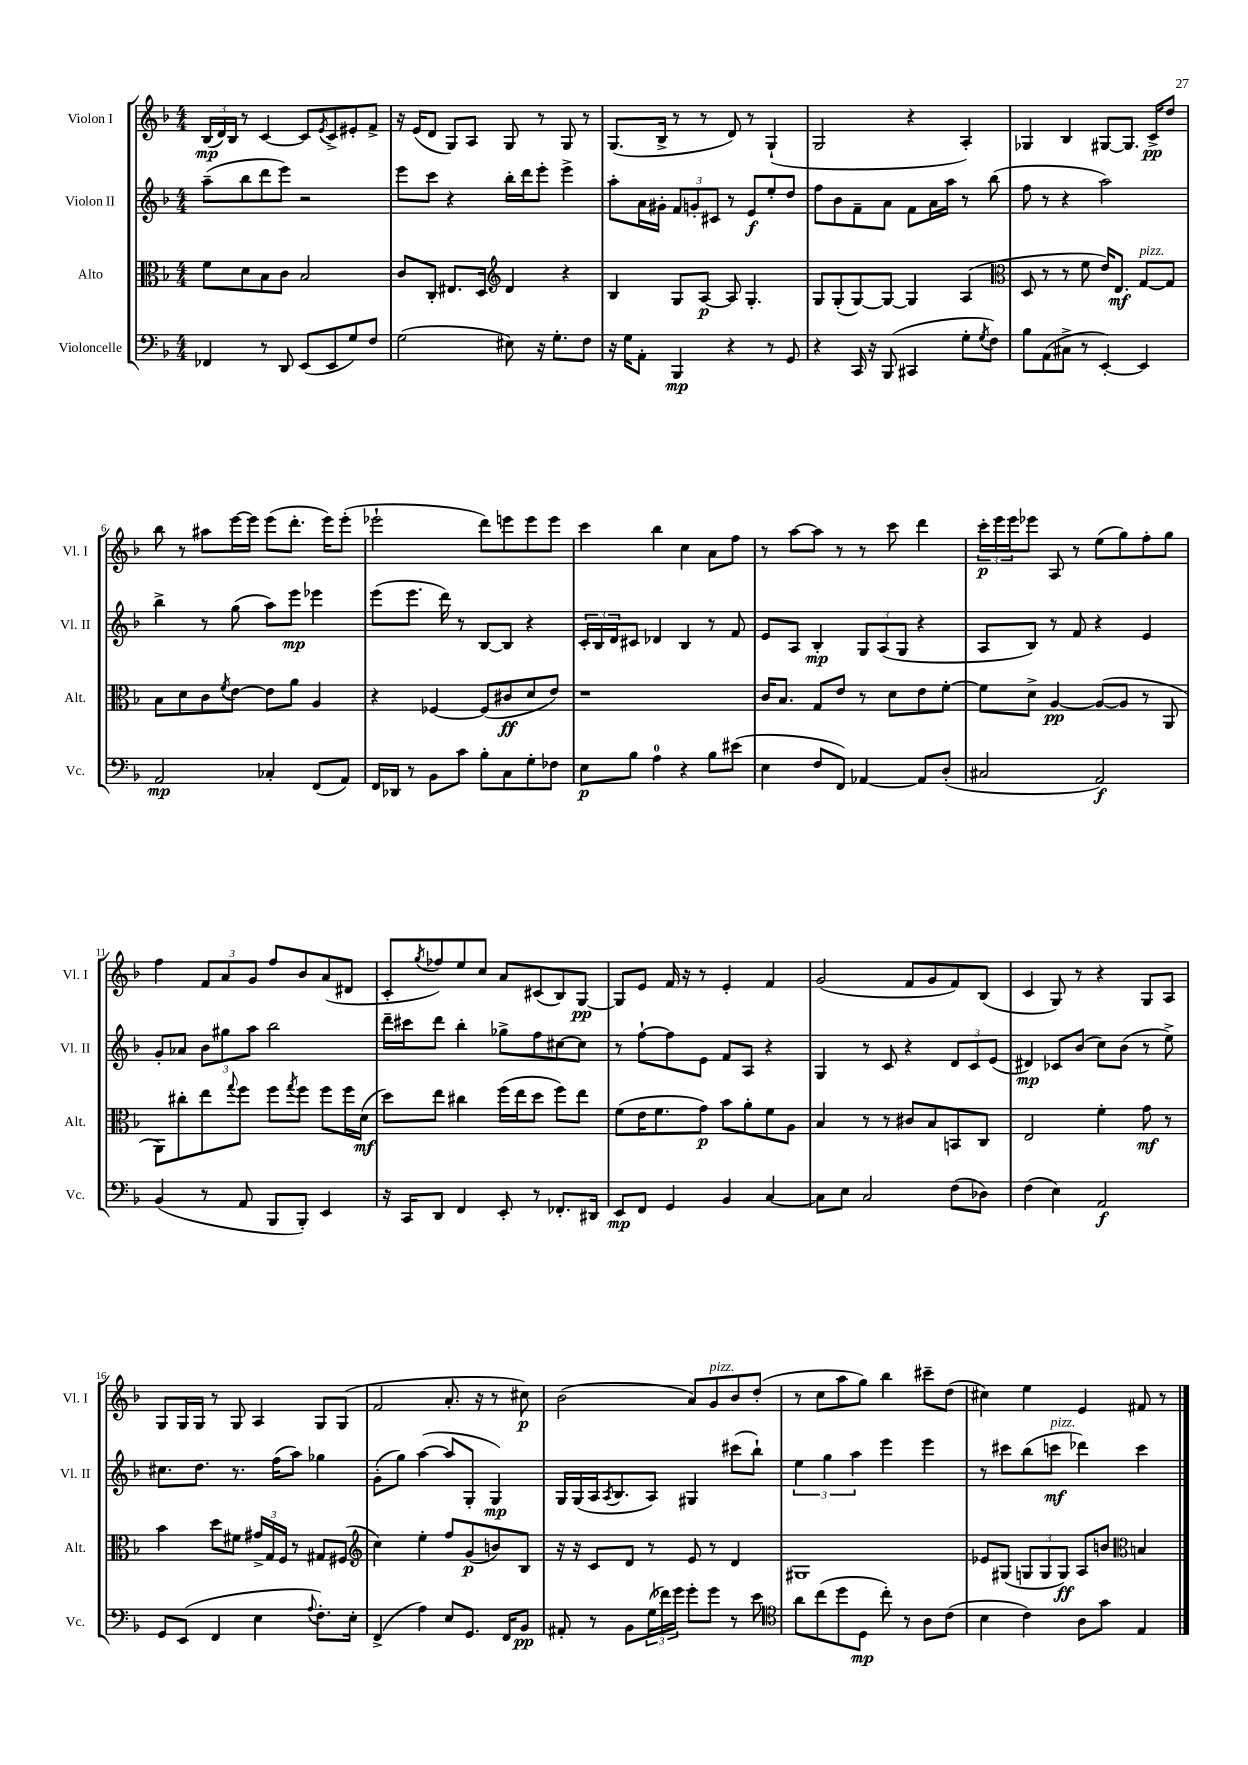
<<
\new StaffGroup <<
\new Staff = "s0" \with { instrumentName = "Violon I" shortInstrumentName = "Vl. I" } {
    \clef treble \key f \major \numericTimeSignature \time 4/4
    \tuplet 3/2 { bes16\mp( d'16) bes16 } r8 c'4~ c'8 \acciaccatura { e'8 } c'8-> eis'8-. f'8-> |
    r16 e'16( d'8 g8) a8 g8 r8 g8 r8 |
    g8.( bes16-> r8 r8 d'8) r8 g4-!( |
    g2 r4 a4-.) |
    ges4 bes4 gis8~ gis8. c'16->\pp d''8 |
    bes''8 r8 ais''8 e'''16~ e'''16 e'''8( d'''8.-. e'''16) e'''8-.( |
    ees'''2-! d'''8) e'''8 e'''8 e'''8 |
    c'''4 bes''4 c''4 a'8 f''8 |
    r8 a''8~ a''8 r8 r8 c'''8 d'''4 |
    \tuplet 3/2 { c'''16-.\p e'''16 e'''16 } ees'''8 a8 r8 e''8( g''8) f''8-. g''8 |
    f''4 \tuplet 3/2 { f'8 a'8 g'8 } f''8 bes'8 a'8( dis'8 |
    c'8-. \acciaccatura { g''8 } fes''8) e''8 c''8 a'8 cis'8( bes8) g8~\pp |
    g8 e'8 f'16 r16 r8 e'4-. f'4 |
    g'2( f'8 g'8 f'8) bes8( |
    c'4 g8) r8 r4 g8 a8 |
    g8 g16 g16 r8 g8 a4 g8 g8( |
    f'2 a'8.-. r16 r8 cis''8\p) |
    bes'2( a'8) g'8^\markup { \italic "pizz." } bes'8 d''8-.( |
    r8 c''8 a''8 g''8) bes''4 cis'''8-- d''8( |
    cis''4) e''4 e'4 fis'8 r8 \bar "|." |
}
\new Staff = "s1" \with { instrumentName = "Violon II" shortInstrumentName = "Vl. II" } {
    \clef treble \key f \major \numericTimeSignature \time 4/4
    a''8--( bes''8 d'''8 e'''8) r2 |
    e'''8 c'''8 r4 bes''16-. d'''16 e'''8-. e'''4-> |
    a''8-. a'16 gis'16-. \tuplet 3/2 { f'8 g'8-. cis'8 } r8 e'8\f e''8-. d''8 |
    f''8 bes'8 f'8-- a'8 f'8 a'16 a''16 r8 bes''8( |
    f''8 r8 r4 a''2) |
    bes''4-> r8 g''8( a''8) e'''8\mp ees'''4 |
    e'''8( e'''8. d'''16) r8 bes8~ bes8 r4 |
    \tuplet 3/2 { c'16-. bes16 d'16 } cis'8 des'4 bes4 r8 f'8 |
    e'8 a8 bes4-.\mp \tuplet 3/2 { g8 a8( g8 } r4 |
    a8 bes8) r8 f'8 r4 e'4 |
    g'8-. aes'8 \tuplet 3/2 { bes'8 gis''8 a''8 } bes''2 |
    d'''16-- cis'''16 d'''8 bes''4-. ges''8-> f''8 cis''8~ cis''8 |
    r8 f''8~-! f''8 e'8 f'8 a8 r4 |
    g4 r8 c'8 r4 \tuplet 3/2 { d'8 c'8 e'8( } |
    dis'4\mp) ces'8 bes'8( c''8) bes'8( r8 e''8->) |
    cis''8. d''8. r8. f''16( a''8) ges''4 |
    g'8-.( g''8) a''4~( a''8 g8-. g4\mp) |
    g16 g16( a16 \acciaccatura { a8 } bes8. a8) gis4 cis'''8( bes''8-!) |
    \tuplet 3/2 { e''4 g''4 a''4 } e'''4 e'''4 |
    r8 cis'''8 bes''8( c'''8\mf^\markup { \italic "pizz." } des'''4) c'''4 \bar "|." |
}
\new Staff = "s2" \with { instrumentName = "Alto" shortInstrumentName = "Alt." } {
    \clef alto \key f \major \numericTimeSignature \time 4/4
    f'8 d'8 bes8 c'8 bes2 |
    c'8 c8-. eis8. d16 \clef treble d'4 r4 |
    bes4 g8 a8~\p a8 g4.-. |
    g8 g8-.( g8~) g8~ g4 a4( |
    \clef alto d8 r8 r8 f'8 e'16) e8.\mf g8~^\markup { \italic "pizz." } g8 |
    bes8 d'8 c'8 \acciaccatura { f'8 } e'8~ e'8 a'8 a4 |
    r4 fes4~ fes8( cis'8\ff d'8 e'8) |
    r1 |
    c'16 bes8. g8 e'8 r8 d'8 e'8 f'8~-. |
    f'8 d'8-> a4~\pp a8~( a8 r8 a,8 |
    a,8) cis''8-. e''8 \appoggiatura { g''8 } f''8 f''8 \acciaccatura { g''8 } f''8 f''8 f''16 d'16\mf( |
    d''8) e''8 cis''4 f''16( e''16 d''8 f''8) e''8 |
    f'8( e'16 f'8. g'8\p) bes'8 a'8-. f'8 a8 |
    bes4 r8 r8 cis'8 bes8 b,8 c8 |
    e2 f'4-. g'8\mf r8 |
    bes'4 d''8 fis'8 \tuplet 3/2 { gis'16-> g16 f16 } r8 gis8 fis8( |
    \clef treble c''4) e''4-. f''8 g'8\p( b'8) bes8 |
    r16 r16 c'8 d'8 r8 e'8 r8 d'4 |
    gis1 |
    ees'8 gis8( \tuplet 3/2 { g8 g8 g8\ff) } a8 b'8 \clef alto b4 \bar "|." |
}
\new Staff = "s3" \with { instrumentName = "Violoncelle" shortInstrumentName = "Vc." } {
    \clef bass \key f \major \numericTimeSignature \time 4/4
    fes,4 r8 d,8 e,8( e,8 g8) f8 |
    g2( eis8) r16 g8.-. f8 |
    r16 g16 a,8-. bes,,4\mp r4 r8 g,8 |
    r4 c,16 r16 bes,,8( cis,4 g8-. \acciaccatura { g8 } f8) |
    bes8 a,8( cis8-> r8 e,4~-.) e,4 |
    a,2\mp ces4-. f,8( a,8) |
    f,16 des,16 r8 bes,8 c'8 bes8-. c8 g8-. fes8 |
    e8\p bes8 a4-0 r4 bes8 eis'8( |
    e4 f8 f,8) aes,4~ aes,8 d8-.( |
    cis2 a,2\f) |
    bes,4( r8 a,8 bes,,8 bes,,8-.) e,4 |
    r16 c,16 d,8 f,4 e,8-. r8 fes,8.-. dis,16 |
    e,8\mp f,8 g,4 bes,4 c4~ |
    c8 e8 c2 f8( des8) |
    f4( e4) a,2\f |
    g,8 e,8( f,4 e4 \appoggiatura { a8 } f8.-.) e16-. |
    f,4->( a4) e8 g,8. f,16 bes,8\pp |
    ais,8-. r8 bes,8 \tuplet 3/2 { g16( fes'16) g'16 } g'8-. g'8 r8 e'8 |
    \clef tenor a'8 c''8( d''8 d8\mp c''8-.) r8 a8 c'8( |
    bes4 c'4) a8 g'8 e4 \bar "|." |
}
>>
>>
